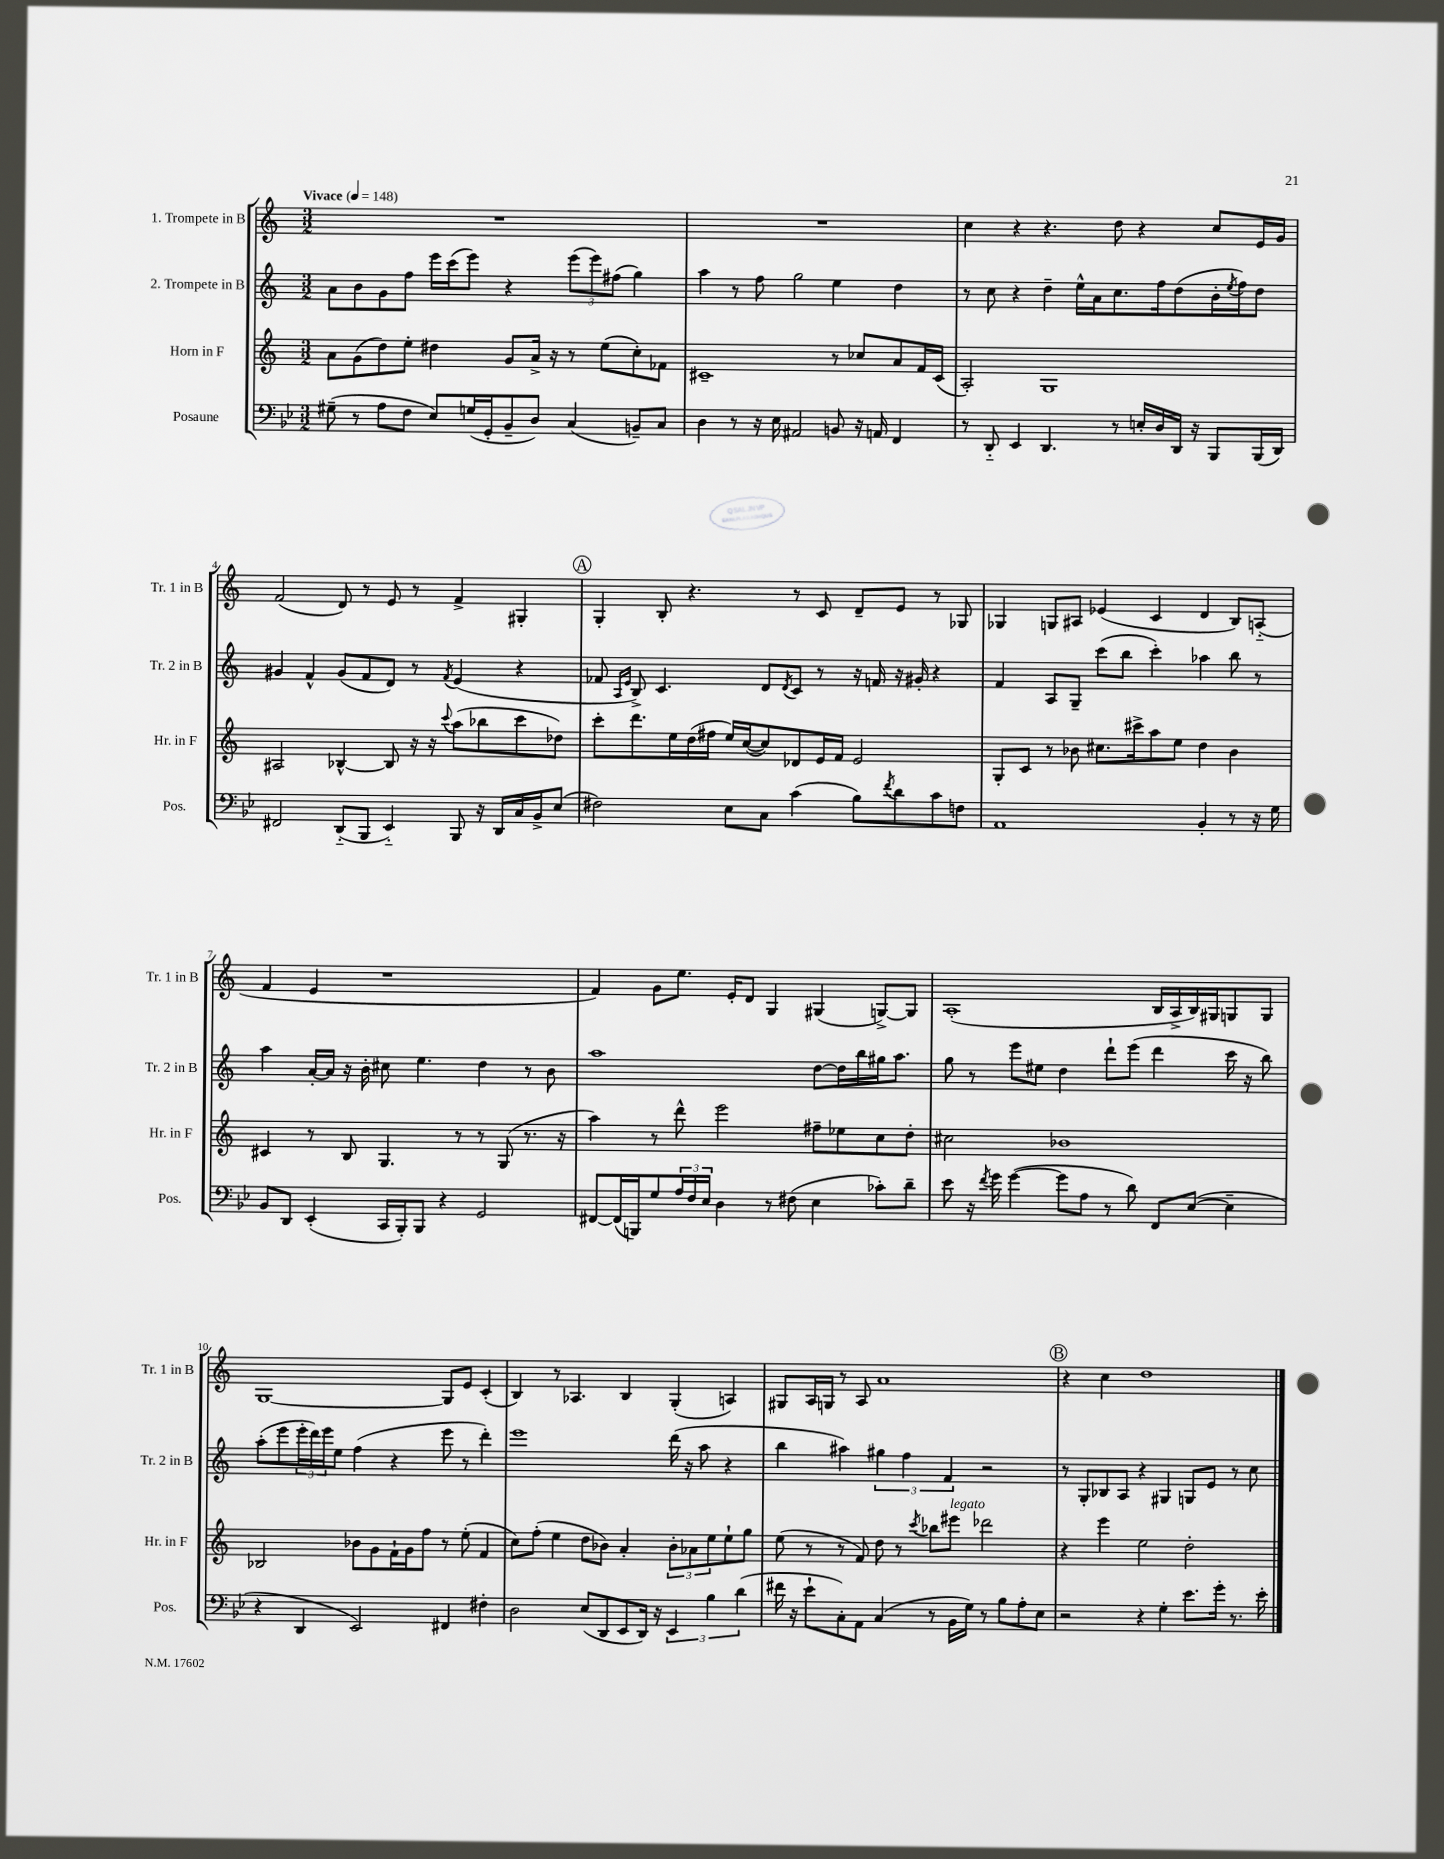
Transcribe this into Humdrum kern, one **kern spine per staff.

**kern	**kern	**kern	**kern
*part4	*part3	*part2	*part1
*staff4	*staff3	*staff2	*staff1
*I"Posaune	*I"Horn in F	*I"2. Trompete in B	*I"1. Trompete in B
*I'Pos.	*I'Hr. in F	*I'Tr. 2 in B	*I'Tr. 1 in B
*clefF4	*clefG2	*clefG2	*clefG2
*k[b-e-]	*k[]	*k[]	*k[]
*M3/2	*M3/2	*M3/2	*M3/2
*MM148	*MM148	*MM148	*MM148
=1	=1	=1	=1
!	!	!	!LO:TX:a:B:t=Vivace
(8G#X~\	8a\L	8a\L	1.r
8r	(8g\	8b\	.
8A\L	8dd\)	8g\	.
8F\J	8ee'\J	8ff\J	.
8E-/L)	4dd#X\	16eee\LL	.
.	.	(16ccc\J	.
(16Gn/L	.	8eee\J)	.
16GG'/J	.	.	.
8BB-~/	8g/L	4r	.
8D/J)	16a^/Jk	.	.
.	16r	.	.
(4C/	8r	(12eee\L	.
.	.	12eee\)	.
.	(8ee\L	.	.
.	.	(12ff#X\J	.
8BBn~/L)	8cc'\)	4gg\)	.
8C/J	8f-X\J	.	.
=2	=2	=2	=2
4D\	1c#X~	4aa\	1.r
8r	.	8r	.
16r	.	8ff\	.
16E-\	.	.	.
2AA#X/	.	2gg\	.
8BBn/	8r	4ee\	.
16r	8cc-X/L	.	.
16AAn/	.	.	.
4FF/	8a/	4dd\	.
.	16f/L	.	.
.	(16c#/JJ	.	.
=3	=3	=3	=3
8r	2A'/)	8r	4cc\
8DD/	.	8cc\	.
4EE-/	.	4r	4r
4.DD/	1G	4dd~\	4.r
.	.	16ee^^\LL	.
.	.	16a\J	.
8r	.	8.cc\	8dd\
16En'/LL	.	.	4r
16D/	.	16ff\k	.
16DD/JJ	.	(8dd\	.
16r	.	.	.
8BBB-/L	.	16b'\L	8cc/L
.	.	8qee/	.
.	.	16ff\J)	.
(16BBB-/L	.	8dd\J	16e/L
16DD/JJ)	.	.	16g/JJ
!!LO:LB:g=z
=4	=4	=4	=4
2FF#X/	2A#X/	4g#X/	(2f/
.	.	4f^^/	.
(8DD/L	[4B-X^^/	(8g#/L	8d/)
8BBB-/J	.	8f/	8r
4EE-/)	8B-/]	8d/J)	8e/
.	16r	8r	8r
.	16r	.	.
.	8qqccc/	8qf/	.
8BBB-/	(8aa\L	(4e/	4f^/
16r	8bb-X\	.	.
16DD/LL	.	.	.
16C/	8ccc\	4r	4G#X'/
16BB-^/J	.	.	.
(8E-/J	8dd-X\J)	.	.
!!LO:REH:place=s1:t=A
=5	=5	=5	=5
2F#X\)	8ccc'\L	8f-X/	4G'/
.	.	16qqA/LL	.
.	.	16qqe/JJ	.
.	8.ddd\	8B^/)	.
.	.	4.c/	8B'/
.	16ee\L	.	.
.	(16dd\	.	4.r
.	16ff#X\JJ	.	.
8E-\L	16ee/LL)	.	.
.	([16cc/J	.	.
8C\J	8cc/])	8d/L	.
.	.	8qd/	.
(4c\	8d-X/	8c/J	8r
.	16e/L	8r	8c/
.	16f/JJ	.	.
8B-\L)	2e/	16r	8d~/L
.	.	16fn/	.
8qf/	.	.	.
8d\	.	16r	8e/J
.	.	16g#X'/	.
8c\	.	4r	8r
8Fn\J	.	.	8G-X/
=6	=6	=6	=6
1AA	8G'/L	4f/	4G-X/
.	8c/J	.	.
.	8r	8A/L	8Gn/L
.	8b-X\	8G~/J	8A#X/J
.	8.cc#X\L	(8ccc\L	(4e-X/
.	.	8bb\J	.
.	16ccc#X^\k	.	.
.	8aa\	4ccc'\)	4c/
.	8ee\J	.	.
4BB-'/	4dd\	4aa-X\	4d/
8r	4b-\	8bb\	8B/L)
16r	.	8r	(8An/J
16G\	.	.	.
!!LO:LB:g=z
=7	=7	=7	=7
8BB-/L	4c#X/	4aa\	4f/
8DD/J	.	.	.
(4EE-'/	8r	[16a'/LL	4e/
.	.	16a/JJ]	.
.	8B/	16r	.
.	.	16b'\	.
16CC/LL	4.G/	8cc#X\	1r
16BBB-'/J)	.	.	.
8BBB-/J	.	4.ee\	.
4r	.	.	.
.	8r	.	.
2GG/	8r	4dd\	.
.	(8G/	.	.
.	8.r	8r	.
.	.	8b\	.
.	16r	.	.
=8	=8	=8	=8
[8FF#X/L	4aa\)	1aa	4f/)
(16FF#/L]	.	.	.
16BBBn/J)	.	.	.
8G/	8r	.	8g\L
24A/L	8ddd^^\	.	8.ee\J
24F/	.	.	.
24E-/JJ	.	.	.
4D\	2eee\	.	.
.	.	.	16e'/KL
.	.	.	8d/J
8r	.	.	4G/
(8F#X\	.	.	.
4E-\	8ff#X~\L	[8dd\L	(4G#X/
.	8ee-X\	16dd\L]	.
.	.	16bb\	.
8c-X'\L)	8cc\	16gg#X\J	[8Gn^/L)
.	.	8.aa\J	.
8d~\J	8dd'\J	.	8G/J]
=9	=9	=9	=9
8e-\	2cc#X\	8gg\	(1A'
16r	.	8r	.
8qf/	.	.	.
16g\	.	.	.
([4g\	.	8eee\L	.
.	.	8ee#X\J	.
8g\L]	1b-X	4dd\	.
8A\J	.	.	.
8r	.	8ddd`\L	.
8d\)	.	(8eee\J	.
8FF/L	.	4ddd\	16B/LL
.	.	.	16A^/
([8E-/J	.	.	16B/)
.	.	.	16G#X/J
4E-~\]	.	16ccc\	8Gn/
.	.	16r	.
.	.	8bb\)	8G/J
!!LO:LB:g=z
=10	=10	=10	=10
4r	2B-X/	(8aa'\L	[1G
.	.	8eee\	.
4DD/	.	24eee'\L	.
.	.	24ddd\)	.
.	.	24eee\J	.
.	.	8ee\J	.
2EE-/)	8b-X\L	(4ff\	.
.	8g\	.	.
.	16f`\L	4r	.
.	16g\J	.	.
.	8ff\J	.	.
4FF#X/	8r	8eee\	8G/L]
.	(8ee'\	8r	8e/J
4F#X'\	4f/	4ddd'\)	(4c'/
=11	=11	=11	=11
2D\	8cc\L)	1eee	4B/)
.	(8ff'\J	.	.
.	4ee\	.	8r
.	.	.	4.A-X/
(8E-/L	8dd\L	.	.
8DD/	8b-X\J)	.	.
8EE-/	4a'/	.	4B/
16DD/Jk)	.	.	.
16r	.	.	.
6EE-/	12b-'\L	(16ddd\	(4G'/
.	.	16r	.
.	12a-X\	.	.
.	.	8aa\	.
6B-\	12ee\	.	.
.	8ee`\	4r	4An/)
(6d\	.	.	.
.	8gg\J	.	.
=12	=12	=12	=12
16f#X\	(8ee\	4bb\	8G#X/L
16r	.	.	.
8e-`\L	8r	.	16A/L
.	.	.	16Gn/JJ
8C'\)	8r	4aa#X\)	8r
8AA\J	8f/)	.	8A/
(4C/	8dd\	6gg#X\	1a
.	8r	.	.
.	.	6ff\	.
.	8qccc/	.	.
8r	8bb-X\L	.	.
.	.	6f/	.
!	!LO:TX:a:i:t=legato	!	!
16BB-\LL	8eee#X\J	.	.
16G\JJ)	.	.	.
8r	2ddd-X\	2r	.
8B-\L	.	.	.
8A'\	.	.	.
8E-\J	.	.	.
!!LO:REH:place=s1:t=B
=13	=13	=13	=13
2r	4r	8r	4r
.	.	8G'/L	.
.	4eee\	8B-X/	4cc\
.	.	8A/J	.
4r	2ee\	4r	1dd
4G'\	.	4G#X/	.
8.e-\L	2dd'\	8Gn/L	.
.	.	8e/J	.
16g'\Jk	.	.	.
8.r	.	8r	.
.	.	8cc\	.
16e-'\	.	.	.
==	==	==	==
*-	*-	*-	*-
